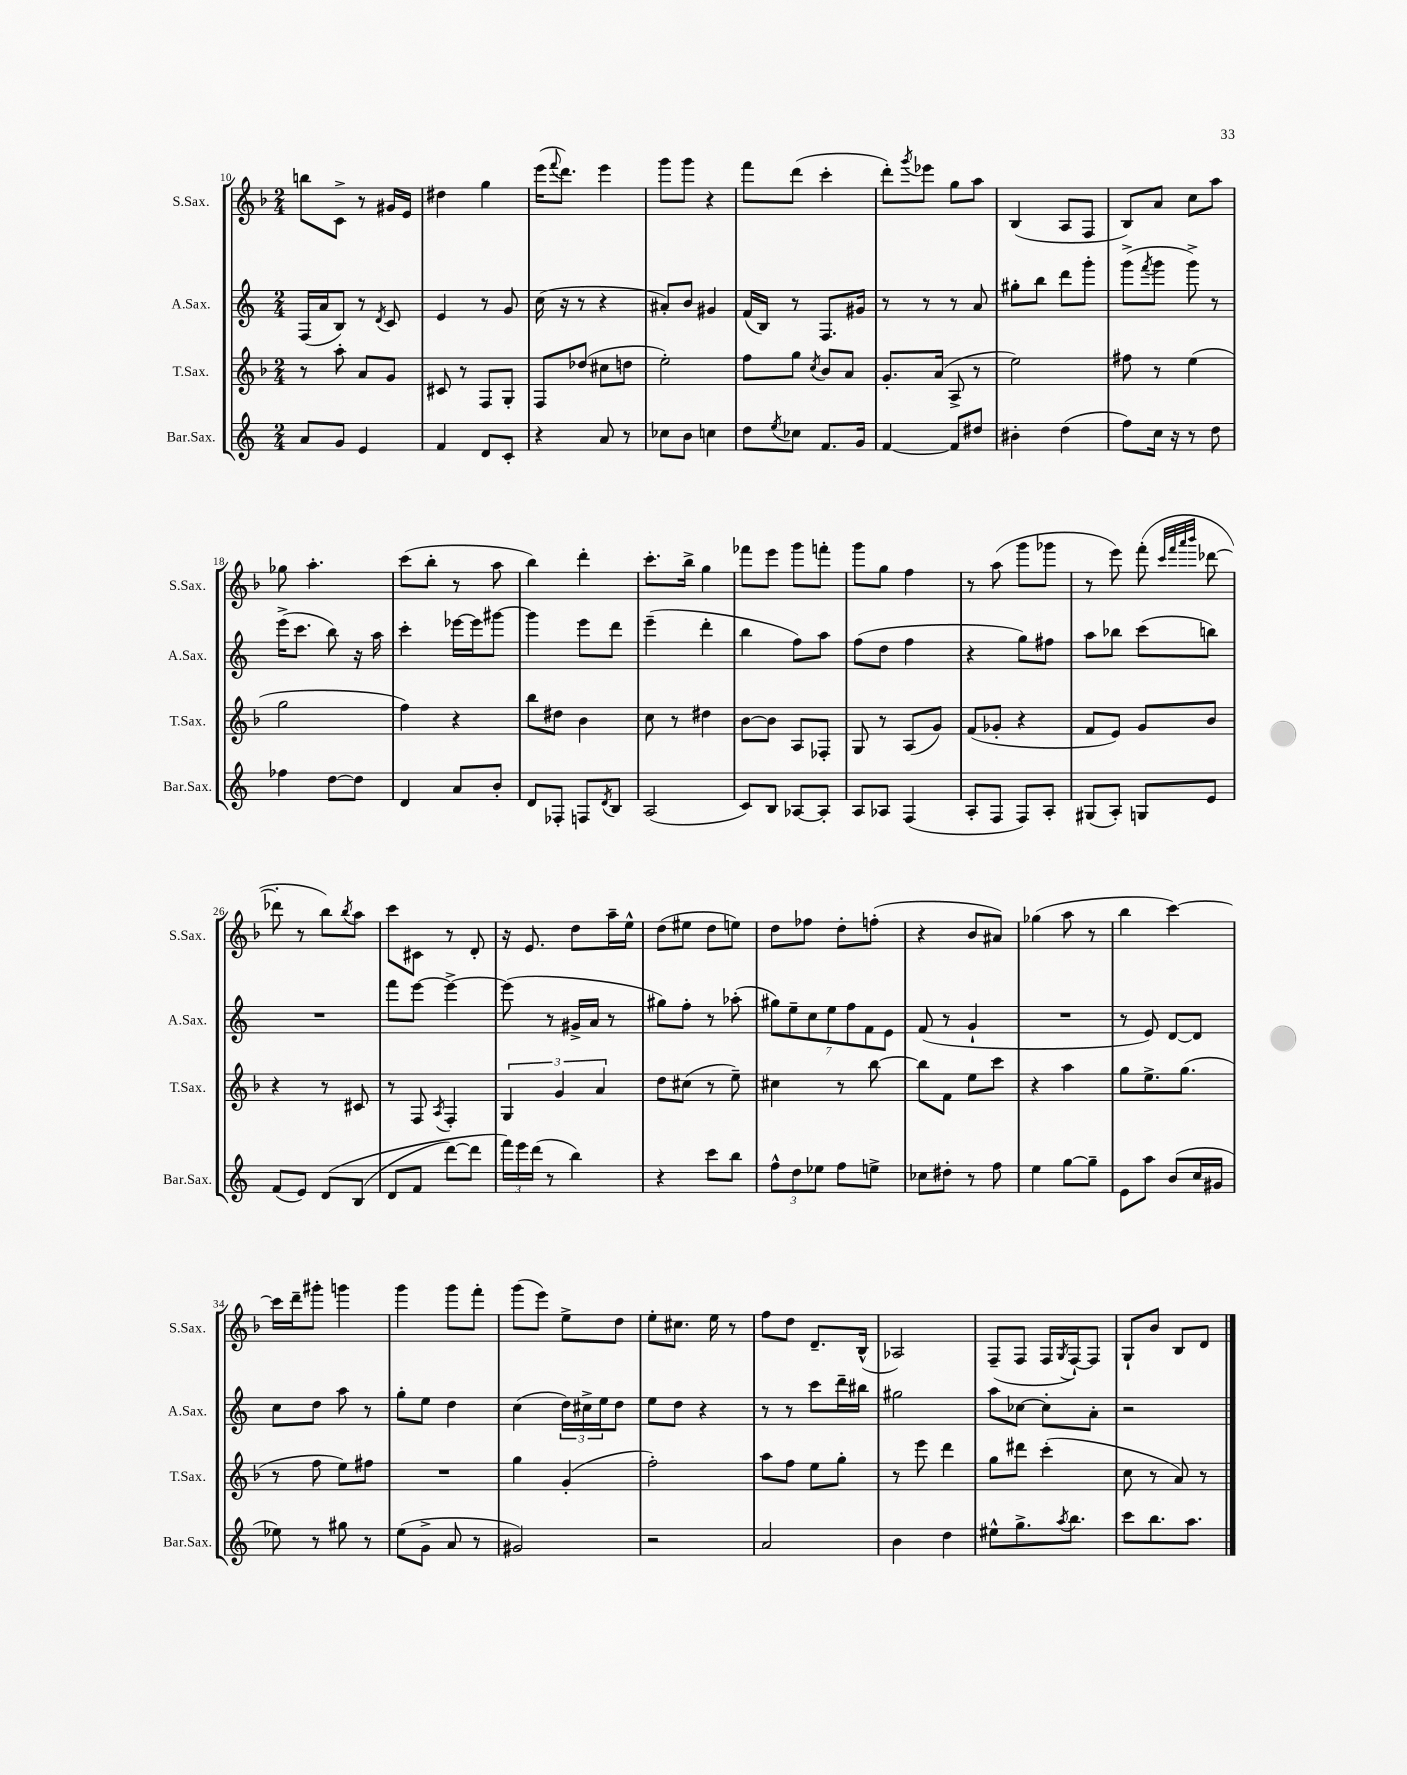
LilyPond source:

<<
\new StaffGroup <<
\new Staff = "s0" \with { instrumentName = "S.Sax." shortInstrumentName = "S.Sax." } {
    \clef treble \key f \major \numericTimeSignature \time 2/4
    b''8 c'8-> r8 gis'16 e'16 |
    dis''4 g''4 |
    e'''16( \appoggiatura { f'''8 } d'''8.) e'''4 |
    g'''8 g'''8 r4 |
    f'''8 d'''8( c'''4-. |
    d'''8-.) \acciaccatura { g'''8 } ees'''8 g''8 a''8 |
    bes4( a8 f8 |
    bes8) a'8 c''8 a''8 |
    ges''8 a''4.-. |
    c'''8( bes''8-. r8 a''8 |
    bes''4) d'''4-. |
    c'''8.-. bes''16-> g''4 |
    fes'''8 e'''8 g'''8 f'''8-. |
    g'''8 g''8 f''4 |
    r8 a''8( g'''8 ges'''8 |
    r8 e'''8) f'''8-.( \grace { c'''32 f'''32 a'''32 bes'''32 } des'''8~ |
    des'''8-. r8 bes''8) \acciaccatura { bes''8 } a''8 |
    c'''8 cis'8 r8 d'8-. |
    r16 e'8. d''8 a''16-- e''16-^ |
    d''8( eis''8 d''8 e''8) |
    d''8 fes''8 d''8-. f''8-.( |
    r4 bes'8 ais'8) |
    ges''4( a''8 r8 |
    bes''4 c'''4~) |
    c'''16 d'''16-- gis'''8-. g'''4 |
    g'''4 g'''8 f'''8-. |
    g'''8( e'''8) e''8-> d''8 |
    e''8-. cis''8. e''16 r8 |
    f''8 d''8 d'8.-- bes16-^( |
    aes2) |
    f8--( f8 f16 \acciaccatura { g8 } f16~-!) f8 |
    g8-! bes'8 bes8 d'8 \bar "|." |
}
\new Staff = "s1" \with { instrumentName = "A.Sax." shortInstrumentName = "A.Sax." } {
    \clef treble \key c \major \numericTimeSignature \time 2/4
    f16( a'16 b8) r8 \acciaccatura { d'8 } c'8 |
    e'4 r8 g'8 |
    c''16( r16 r8 r4 |
    ais'8-.) b'8 gis'4 |
    f'16( b16) r8 f8. gis'16 |
    r8 r8 r8 a'8 |
    gis''8-. b''8 d'''8 g'''8-. |
    g'''8->( \acciaccatura { f'''8 } g'''8 g'''8->) r8 |
    e'''16->( c'''8. b''8) r16 a''16 |
    c'''4-. ees'''16~ ees'''16 gis'''8~ |
    gis'''4 e'''8 d'''8 |
    e'''4--( d'''4-. |
    b''4 f''8) a''8 |
    f''8( d''8 f''4 |
    r4 g''8) fis''8 |
    a''8 bes''8 c'''8( b''8) |
    R2 |
    f'''8 e'''8~ e'''4~-> |
    e'''8( r8 gis'16-> a'16 r8 |
    gis''8) f''8-. r8 aes''8-.( |
    \tuplet 7/4 { gis''8) e''8-- c''8 e''8 f''8 f'8 e'8 } |
    f'8( r8 g'4-! |
    R2 |
    r8 e'8) d'8~ d'8 |
    c''8 d''8 a''8 r8 |
    g''8-. e''8 d''4 |
    c''4( \tuplet 3/2 { d''16) cis''16-> e''16 } d''8 |
    e''8 d''8 r4 |
    r8 r8 c'''8 d'''16-- bis''16 |
    gis''2 |
    a''8 ces''8~ ces''8-. a'8-. |
    r2 \bar "|." |
}
\new Staff = "s2" \with { instrumentName = "T.Sax." shortInstrumentName = "T.Sax." } {
    \clef treble \key f \major \numericTimeSignature \time 2/4
    r8 a''8-. a'8 g'8 |
    cis'8 r8 f8 g8-. |
    f8 des''8( cis''8 d''8 |
    e''2-.) |
    f''8 g''8 \acciaccatura { c''8 } bes'8 a'8 |
    g'8.-. a'16( a8-> r8 |
    e''2) |
    fis''8 r8 e''4( |
    g''2 |
    f''4) r4 |
    bes''8 dis''8 bes'4 |
    c''8 r8 dis''4 |
    bes'8~ bes'8 a8 fes8-. |
    g8 r8 a8( g'8) |
    f'8( ges'8-. r4 |
    f'8 e'8) g'8 bes'8 |
    r4 r8 cis'8 |
    r8 f8 \acciaccatura { a8 } f4-. |
    \tuplet 3/2 { g4 g'4 a'4 } |
    d''8 cis''8( r8 e''8--) |
    cis''4 r8 bes''8~ |
    bes''8 f'8 e''8 c'''8 |
    r4 a''4 |
    g''8 e''8.-> g''8.( |
    r8 f''8 e''8) fis''8 |
    R2 |
    g''4 g'4-.( |
    f''2-.) |
    a''8 f''8 e''8 g''8-. |
    r8 e'''8 d'''4 |
    g''8 dis'''8 c'''4-.( |
    c''8 r8 a'8) r8 \bar "|." |
}
\new Staff = "s3" \with { instrumentName = "Bar.Sax." shortInstrumentName = "Bar.Sax." } {
    \clef treble \key c \major \numericTimeSignature \time 2/4
    a'8 g'8 e'4 |
    f'4 d'8 c'8-. |
    r4 a'8 r8 |
    ces''8 b'8 c''4 |
    d''8 \acciaccatura { e''8 } ces''8 f'8. g'16 |
    f'4~ f'8 dis''8 |
    bis'4-. d''4( |
    f''8) c''16 r16 r8 d''8 |
    fes''4 d''8~ d''8 |
    d'4 a'8 b'8-. |
    d'8 fes8-. f8 \acciaccatura { d'8 } b8 |
    a2( |
    c'8) b8 aes8~ aes8-. |
    a8 aes8 f4( |
    a8-. f8 f8) a8-. |
    gis8( a8-.) g8 e'8 |
    f'8( e'8) d'8\( b8( |
    d'8 f'8 d'''8~) d'''8 |
    \tuplet 3/2 { f'''16\) e'''16 d'''16( } r8 b''4) |
    r4 c'''8 b''8 |
    \tuplet 3/2 { f''8-^ d''8 ees''8 } f''8 e''8-> |
    ces''8 dis''8-. r8 f''8 |
    e''4 g''8~ g''8-- |
    e'8 a''8 b'8( c''16 gis'16 |
    ees''8) r8 gis''8 r8 |
    e''8( g'8-> a'8 r8 |
    gis'2) |
    r2 |
    a'2 |
    b'4 d''4 |
    eis''8-^ g''8.-> \acciaccatura { a''8 } b''8. |
    c'''8 b''8. a''8. \bar "|." |
}
>>
>>
\layout { \context { \Score currentBarNumber = #10 } }
